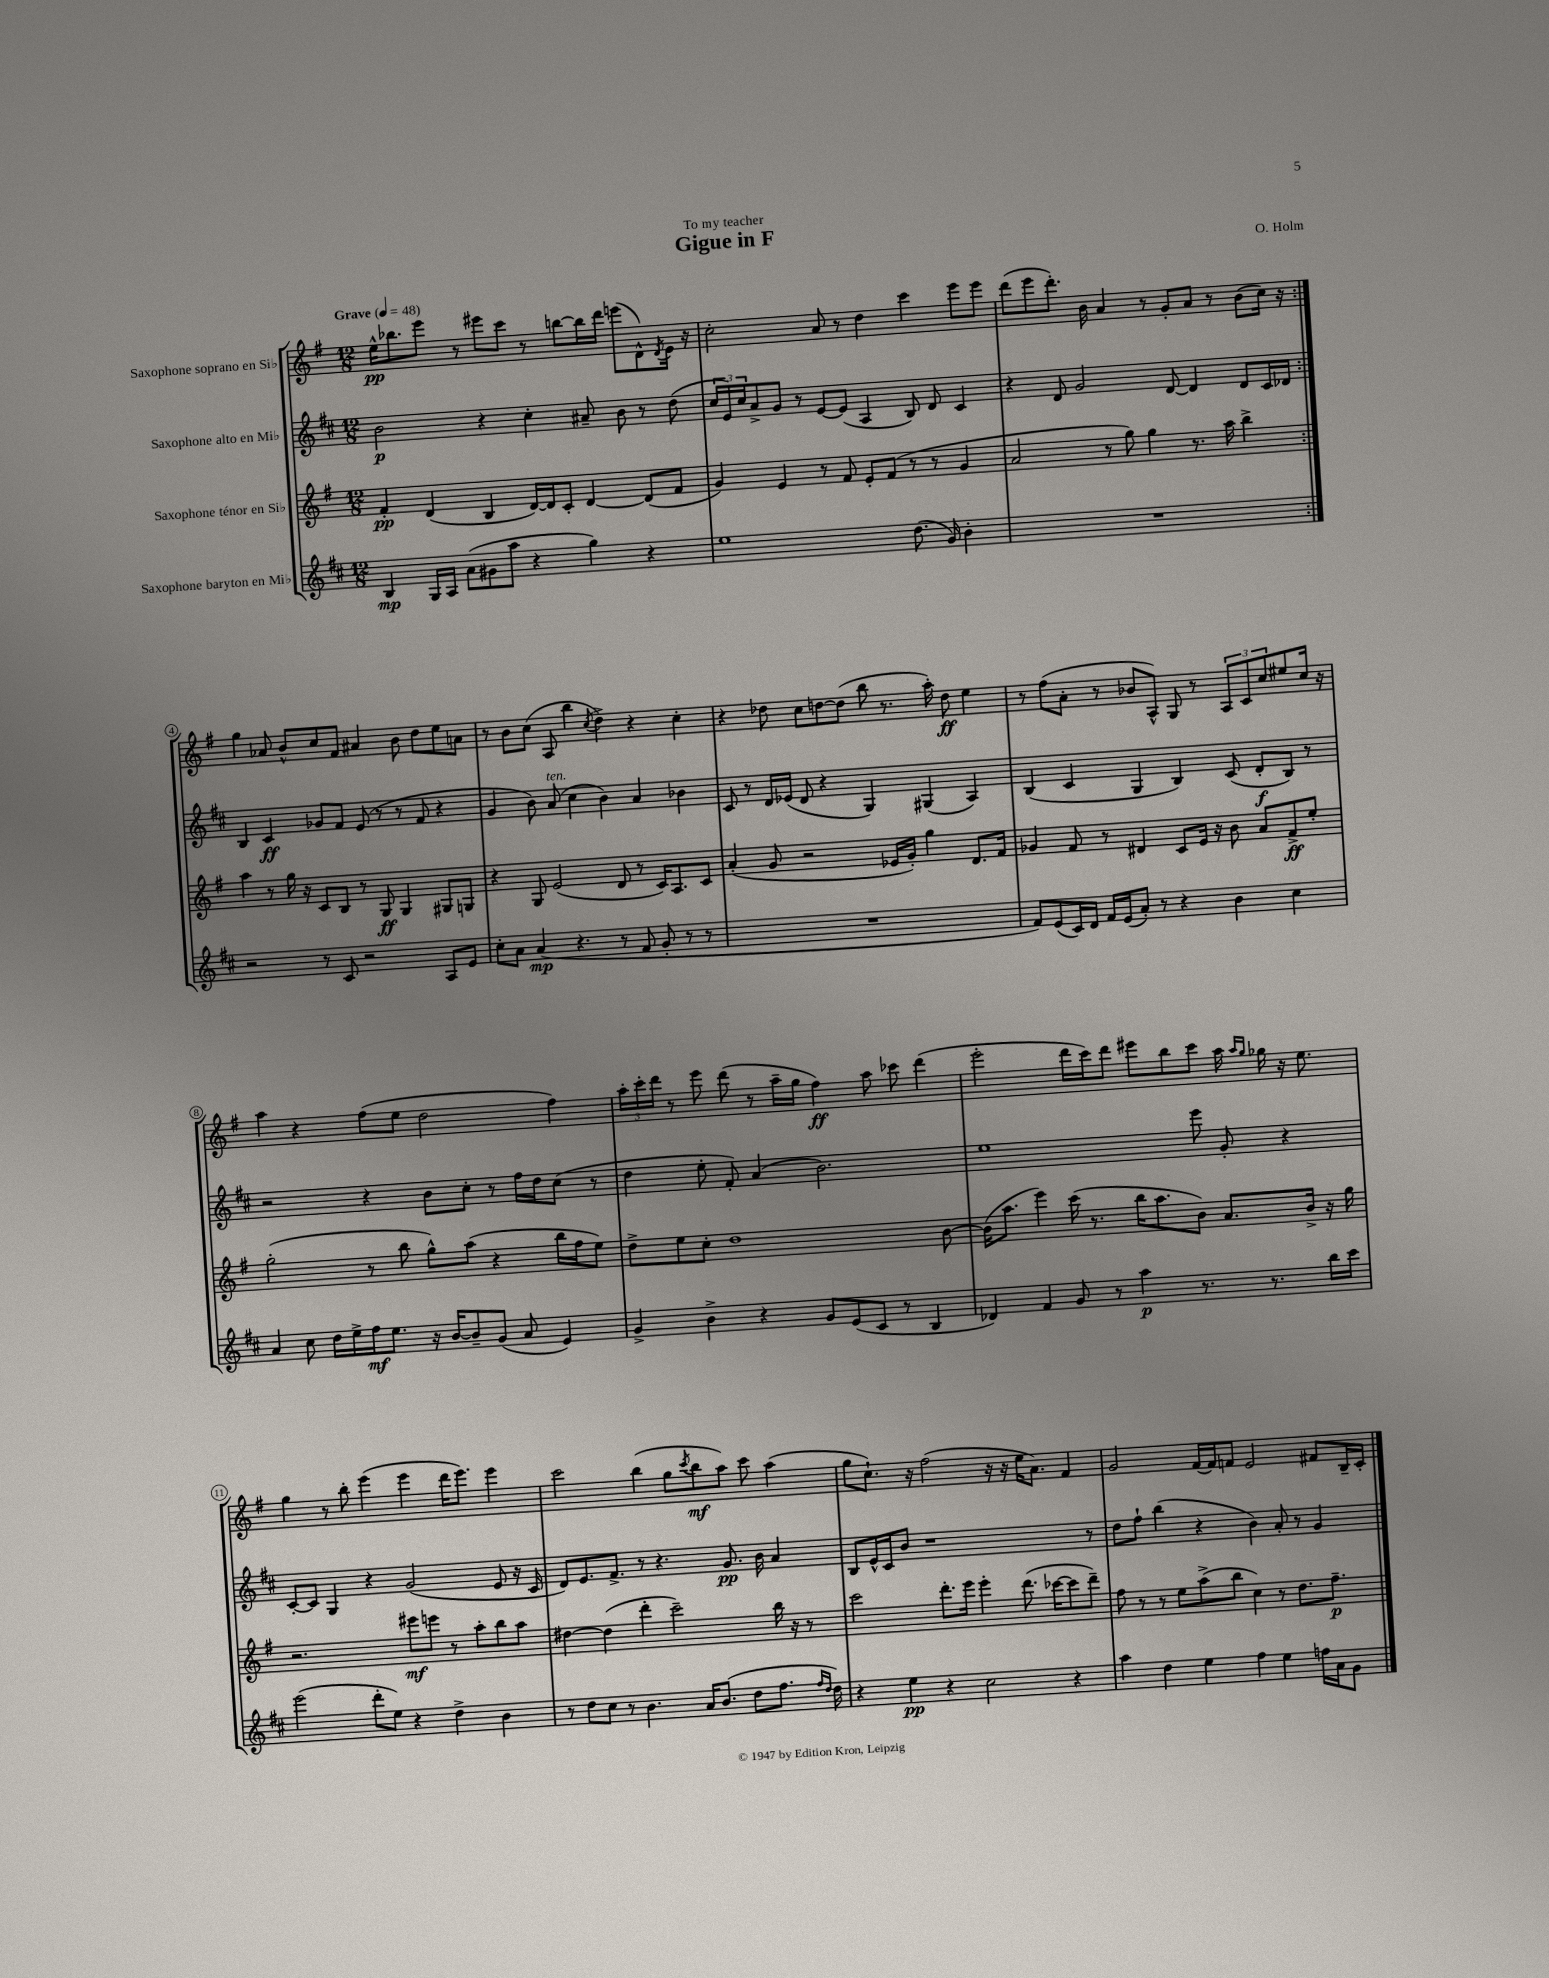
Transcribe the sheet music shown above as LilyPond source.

\header { title = "Gigue in F" composer = "O. Holm" dedication = "To my teacher" }
<<
\new StaffGroup <<
\new Staff = "s0" \with { instrumentName = "Saxophone soprano en Sib" } {
    \clef treble \key g \major \numericTimeSignature \time 12/8 \tempo "Grave" 4 = 48
    \repeat volta 2 { e''16-^\pp bes''8. e'''8 r8 eis'''8 c'''8 r8 b''8~ b''16 d'''16 e'''8( d'8-^) \acciaccatura { d'8 } e'16 r16 |
    c''2-. a'8 r8 d''4 c'''4 e'''8 e'''8 |
    d'''8( e'''8 d'''8.-.) b'16 a'4 r8 g'8-. a'8 r8 b'8( c''16) r16 | }
    g''4 aes'8 b'8-^ c''8 fis'8 ais'4 b'8 d''8 e''8 a'8 |
    r8 b'8 c''8( a8 b''4 \acciaccatura { c''8 } d''4->) r4 c''4-. |
    r4 des''8 c''8 d''8~ d''8( b''8 r8. a''16-.) d''8\ff e''4 |
    r8 fis''8( a'8-. r8 bes'8 a8-^) g8 r8 \tuplet 3/2 { a8 c'8 c''8 } eis''8 c''16 r16 |
    a''4 r4 fis''8( e''8 d''2 fis''4) |
    \tuplet 3/2 { a''16-. c'''16-. d'''16 } r8 e'''8 d'''8( r8 a''16-- g''16 fis''4\ff) a''8 ces'''8 d'''4( |
    e'''2-. d'''16 c'''16) d'''8 eis'''8 b''8 c'''8 a''16 \grace { a''16 g''16 } ges''16 r16 e''8. |
    g''4 r8 b''8-. e'''4( e'''4 d'''16 e'''8.) e'''4 |
    c'''2 b''4( g''8 \acciaccatura { c'''8 } b''8\mf a''8) c'''8 a''4( |
    g''8 c''8.-!) r16 fis''2( r16 r16 e''16 a'8.) fis'4 |
    g'2 fis'16~ fis'16 f'8 e'2 fis'8 b16-- c'16-. \bar "|." |
}
\new Staff = "s1" \with { instrumentName = "Saxophone alto en Mib" } {
    \clef treble \key d \major \numericTimeSignature \time 12/8
    \repeat volta 2 { b'2\p r4 cis''4-. ais'8-- b'8 r8 d''8( |
    \tuplet 3/2 { cis''16 e'16) cis''16 } a'8-> g'8 r8 e'8~ e'8( a4 b8) d'8 cis'4 |
    r4 d'8 g'2 d'8~ d'4 d'8 cis'16 des'16 | }
    b4 cis'4\ff ges'8 fis'8 e'8( r8 r8 fis'8 r4 |
    g'4 b'8) a'8^\markup { \italic "ten." }( cis''4 b'4) a'4 bes'4 |
    cis'8 r8 d'16 ees'16( d'8 r4 g4) gis4( a4) |
    b4( cis'4 g4 b4) cis'8( d'8-.\f b8) r8 |
    r2 r4 b'8 cis''8-. r8 fis''16 d''16 cis''8( r8 |
    d''4 e''8-. fis'8-.) a'4( b'2.) |
    e''1 e'''8 g'8-. r4 |
    cis'8~-. cis'8 g4 r4 g'2( e'8 r16 cis'16 |
    d'8) e'8. fis'8.-> r8 r4. g'8.\pp b'16 a'4 |
    b8 e'16-^ cis'16 b'8 r1 r8 |
    d''8 fis''8-! b''4( r4 b'4) a'8-. r8 g'4 \bar "|." |
}
\new Staff = "s2" \with { instrumentName = "Saxophone ténor en Sib" } {
    \clef treble \key g \major \numericTimeSignature \time 12/8
    \repeat volta 2 { fis'4-.\pp d'4( b4 d'16~) d'16 c'8-. d'4~ d'8( fis'8 |
    g'4) e'4 r8 fis'8 e'8-. fis'8( r8 r8 g'4 |
    a'2 r8 g''8) g''4 r8. a''16 b''4-> | }
    a''4 r8 g''16 r16 c'8 b8 r8 g8\ff g4 gis8 g8 |
    r4 g8 e'2( d'8 r8 c'16) a8. c'8 |
    a'4-.( g'8 r2 ees'16 g'16-.) g''4 d'8. fis'16 |
    ges'4 fis'8 r8 dis'4 c'8 e'16 r16 b'8 a'8 fis'8->\ff e''8-. |
    g''2-.( r8 b''8 g''8-^) a''8( r4 b''16 fis''16 e''8) |
    d''8-> e''8 c''8-. d''1 b'8~ |
    b'16( a''8. e'''4) c'''16( r8. b''16 a''8. b'8) a'8. b'16-> r16 g''16 |
    r2. eis'''8\mf e'''8 r8 a''8-. b''8 a''8 |
    dis''4~ dis''4( d'''4-. c'''2--) b''16 r16 r8 |
    c'''2 d'''8.-. e'''16 e'''4-. d'''8.( ces'''16~ ces'''8 d'''8--) |
    fis''8 r8 r8 e''8 a''8->( b''8 c''4) r8 d''8. fis''8.--\p \bar "|." |
}
\new Staff = "s3" \with { instrumentName = "Saxophone baryton en Mib" } {
    \clef treble \key d \major \numericTimeSignature \time 12/8
    \repeat volta 2 { b4\mp g16 a16 a'8( gis'8 a''8 r4 g''4) r4 |
    e''1 d''8.( g'16) b'4-. |
    R1. | }
    r2 r8 cis'8 r2 a8 e'8 |
    cis''8-. a'8 a'4\mp( r4. r8 fis'8 g'8-. r8 r8 |
    R1. |
    fis'8) e'8( cis'16) d'16 fis'16 e'16( a'8-.) r8 r4 b'4 cis''4 |
    a'4 cis''8 d''16 e''16-> fis''16\mf e''8. r16 b'16~ b'8-- g'8( a'8 e'4) |
    g'4-> b'4-> r4 g'8 e'8( cis'8 r8 b4 |
    des'4) fis'4 g'8 r8 a''4\p r8. r8. b''16 cis'''16 |
    e'''2( d'''8-. e''8) r4 d''4-> b'4 |
    r8 d''8 cis''8 r8 b'4. a'16 b'8.( d''8 fis''8. \grace { fis''16 d''16 } d''16) |
    r4 e''4\pp r4 cis''2 r4 |
    a''4 d''4 e''4 fis''4 e''4 f''16 a'16 g'8 \bar "|." |
}
>>
>>
\layout { \context { \Score \override BarNumber.stencil = #(make-stencil-circler 0.1 0.3 ly:text-interface::print) } }
